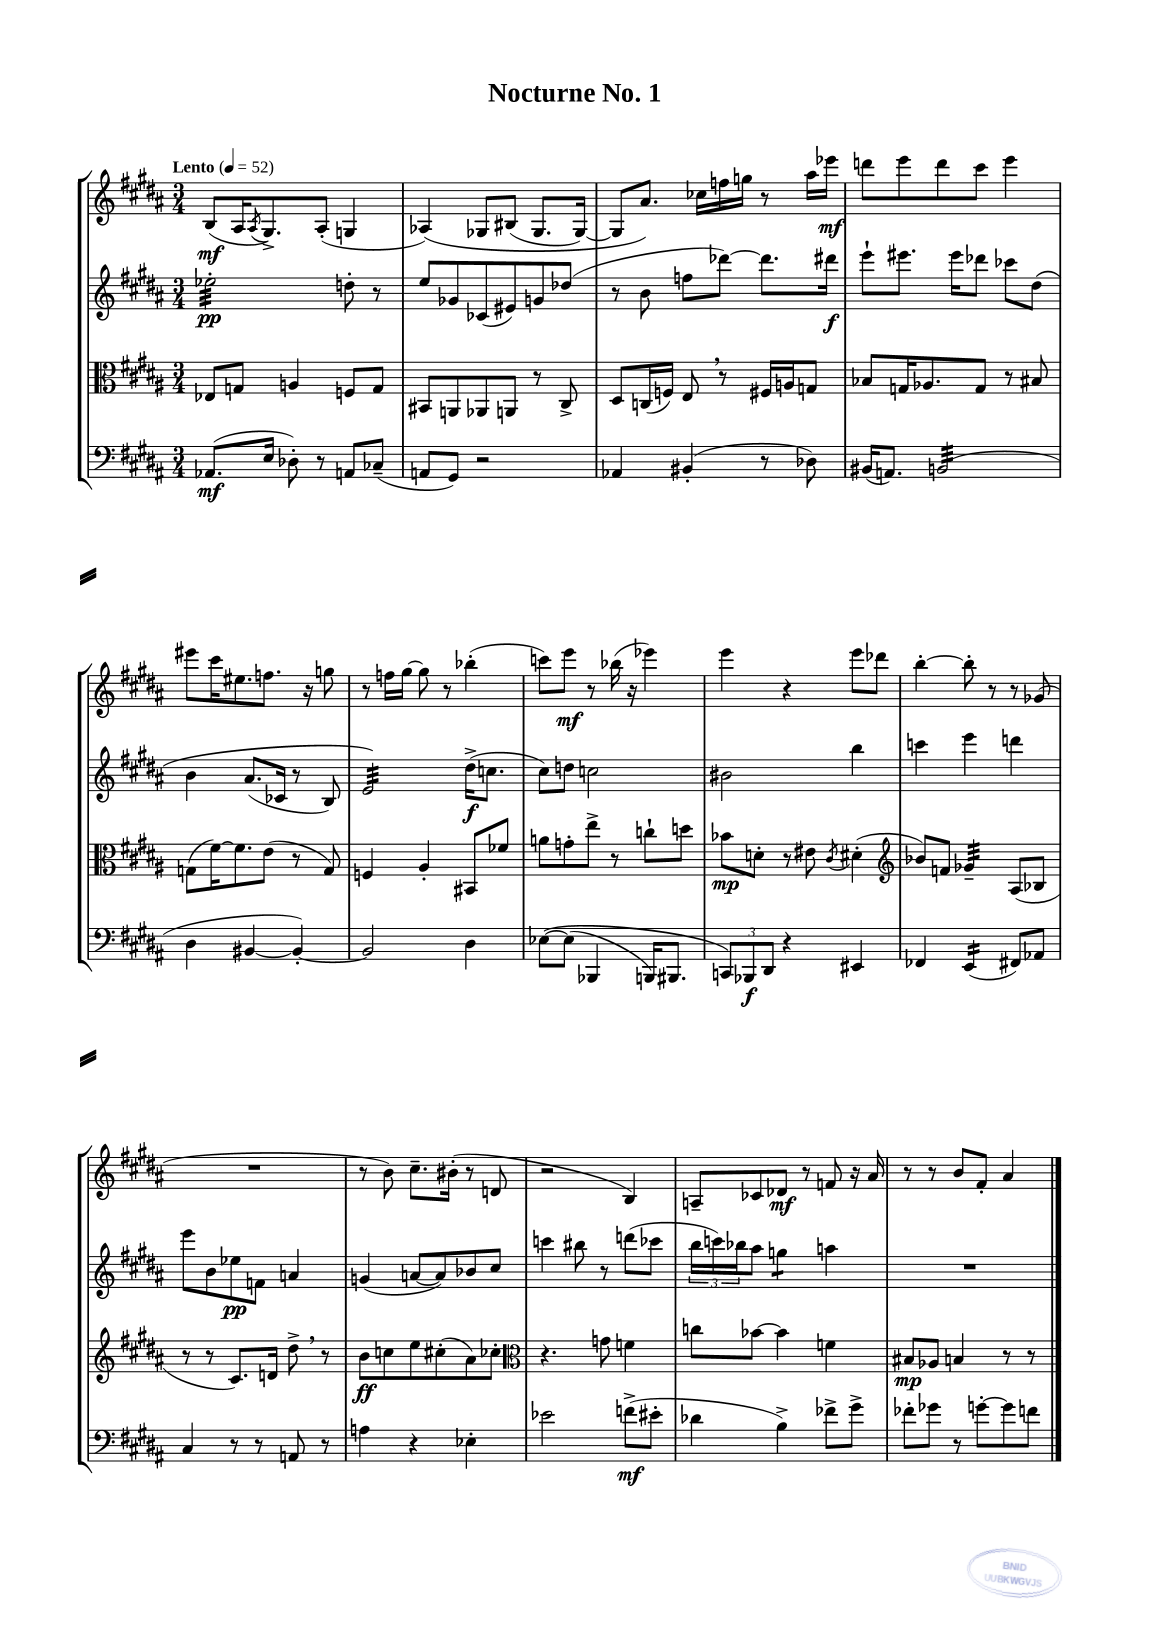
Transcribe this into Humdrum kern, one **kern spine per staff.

**kern	**kern	**kern	**kern
*staff4	*staff3	*staff2	*staff1
*clefF4	*clefC3	*clefG2	*clefG2
*k[f#c#g#d#a#]	*k[f#c#g#d#a#]	*k[f#c#g#d#a#]	*k[f#c#g#d#a#]
*M3/4	*M3/4	*M3/4	*M3/4
*MM52	*MM52	*MM52	*MM52
(8.AA-/L	8E-/L	2ee-'\	(8B/L
.	8G/J	.	16A#/K
.	.	.	8qA#/
16E/Jk	.	.	8.G#^/)
8D-'\)	4A/	.	.
8r	.	.	(8A#'/J
8AA/L	8F/L	8dd'\	4G/
(8C-~/J	8G/J	8r	.
=	=	=	=
8AA/L	8BB#/L	8ee/L	&(4A-/)
8GG#/J)	8AA/	8g-/	.
2r	8AA-/	(8c-/	8G-/L
.	8AA/J	8e#/)	(8B#/J
.	8r	8g/	8.G-/L
.	8C#^/	(8dd-/J	.
.	.	.	[16G-/Jk)
=	=	=	=
4AA-/	8D#/L	8r	8G-/]L
.	(16C/L	8b\	8.a#/J&)
.	16F/JJ)	.	.
(4BB#'/	8E/	8ff\L	.
.	.	.	16cc-\LL
.	8r	[8ddd-\J)	16ff\
.	.	.	16gg\JJ
8r	16F#/LL	8.ddd-\]L	8r
.	16A/J	.	.
8D-\)	8G/J	.	16aa#\LL
.	.	16ddd#\Jk	16eee-\JJ
=	=	=	=
(16BB#/LK	8B-/L	8eee`\L	8ddd\L
8.AA/J)	.	.	.
.	16G/K	8.eee#\J	8eee\
.	8.A-/	.	.
(2BB/	.	.	8ddd\
.	.	16eee#\LK	.
.	8G/J	8ddd-\J	8ccc#\J
.	8r	8ccc-\L	4eee\
.	8B#/	&(8dd#\J	.
=	=	=	=
4D#\	(8G\L	4b\	8eee#\L
.	[16f#\K)	.	16ccc#\K
.	8.f#\]	.	8.ee#\
[4BB#/	.	(8.a#/L	.
.	(8e\J	.	8.ff\J
.	.	16c-/Jk	.
4BB#'/_)	8r	8r	.
.	.	.	16r
.	8G/)	8B/)	8gg\
=	=	=	=
2BB#/]	4F/	2e/&)	8r
.	.	.	16ff\LL
.	.	.	[16gg#\JJ
.	4A#'/	.	8gg#\]
.	.	.	8r
4D#\	8BB#/L	(16dd#^\LK	(4bb-'\
.	.	8.cc\J	.
.	8f-/J	.	.
=	=	=	=
&([8E-\L	8a\L	8cc#\L)	8ccc\L)
(8E-\]J	8g'\	8dd\J	8eee\J
4BBB-/	8ee^\J	2cc\	8r
.	8r	.	(16bb-\
.	.	.	16r
16BBB/LK)	8cc`\L	.	4eee-\)
8.BBB#/J	.	.	.
.	8dd\J	.	.
=	=	=	=
12CC/L&)	8b-\L	2b#\	4eee\
12BBB-/	.	.	.
.	8d'\J	.	.
12DD#/J	.	.	.
4r	8r	.	4r
.	8e#\	.	.
.	8qc#/	.	.
4EE#/	(4d#'\	4bb\	8eee\L
.	.	.	8ddd-\J
=	=	=	=
*	*clefG2	*	*
4FF-/	8b-/L)	4ccc\	[4bb'\
.	8f/J	.	.
(4EE/	4g-~/	4eee\	8bb'\]
.	.	.	8r
8FF#/L)	(8A#/L	4ddd\	8r
8AA-/J	8B-/J	.	(8g-/
=	=	=	=
4C#/	8r	8eee\L	2.r
.	8r	8b\	.
8r	8.c#/L)	8ee-\	.
8r	.	8f\J	.
.	16d/Jk	.	.
8AA/	8dd#^\	4a/	.
8r	8r	.	.
=	=	=	=
4A\	8b\L	(4g/	8r
.	8cc\	.	8b\)
4r	8ee\	[8a/L	8.cc#~\L
.	(8cc#'\	8a/])	.
.	.	.	(16b#'\Jk
4E-'\	8a#\)	8b-/	8r
.	8cc-'\J	8cc#/J	8d/
=	=	=	=
*	*clefC3	*	*
2e-\	4.r	4ccc\	2r
.	.	8bb#\	.
.	8g\	8r	.
(8f^\L	4f\	(8ddd\L	4B/)
8e#'\J	.	8ccc-\J	.
=	=	=	=
4d-\	8cc\L	24bb\LL	8A~/L
.	.	24ccc\)	.
.	.	24bb-\J	.
.	[8b-\J	8aa#\J	8c-/
4B^\)	4b-\]	4gg\	8d-/J
.	.	.	8r
8f-^\L	4f\	4aa\	8f/
8g#^\J	.	.	16r
.	.	.	16a#/
=	=	=	=
8f-'\L	8B#/L	2.r	8r
8g-\J	8A-/J	.	8r
8r	4B/	.	8b/L
[8g'\L	.	.	8f#'/J
8g\]	8r	.	4a#/
8f\J	8r	.	.
==	==	==	==
*-	*-	*-	*-
